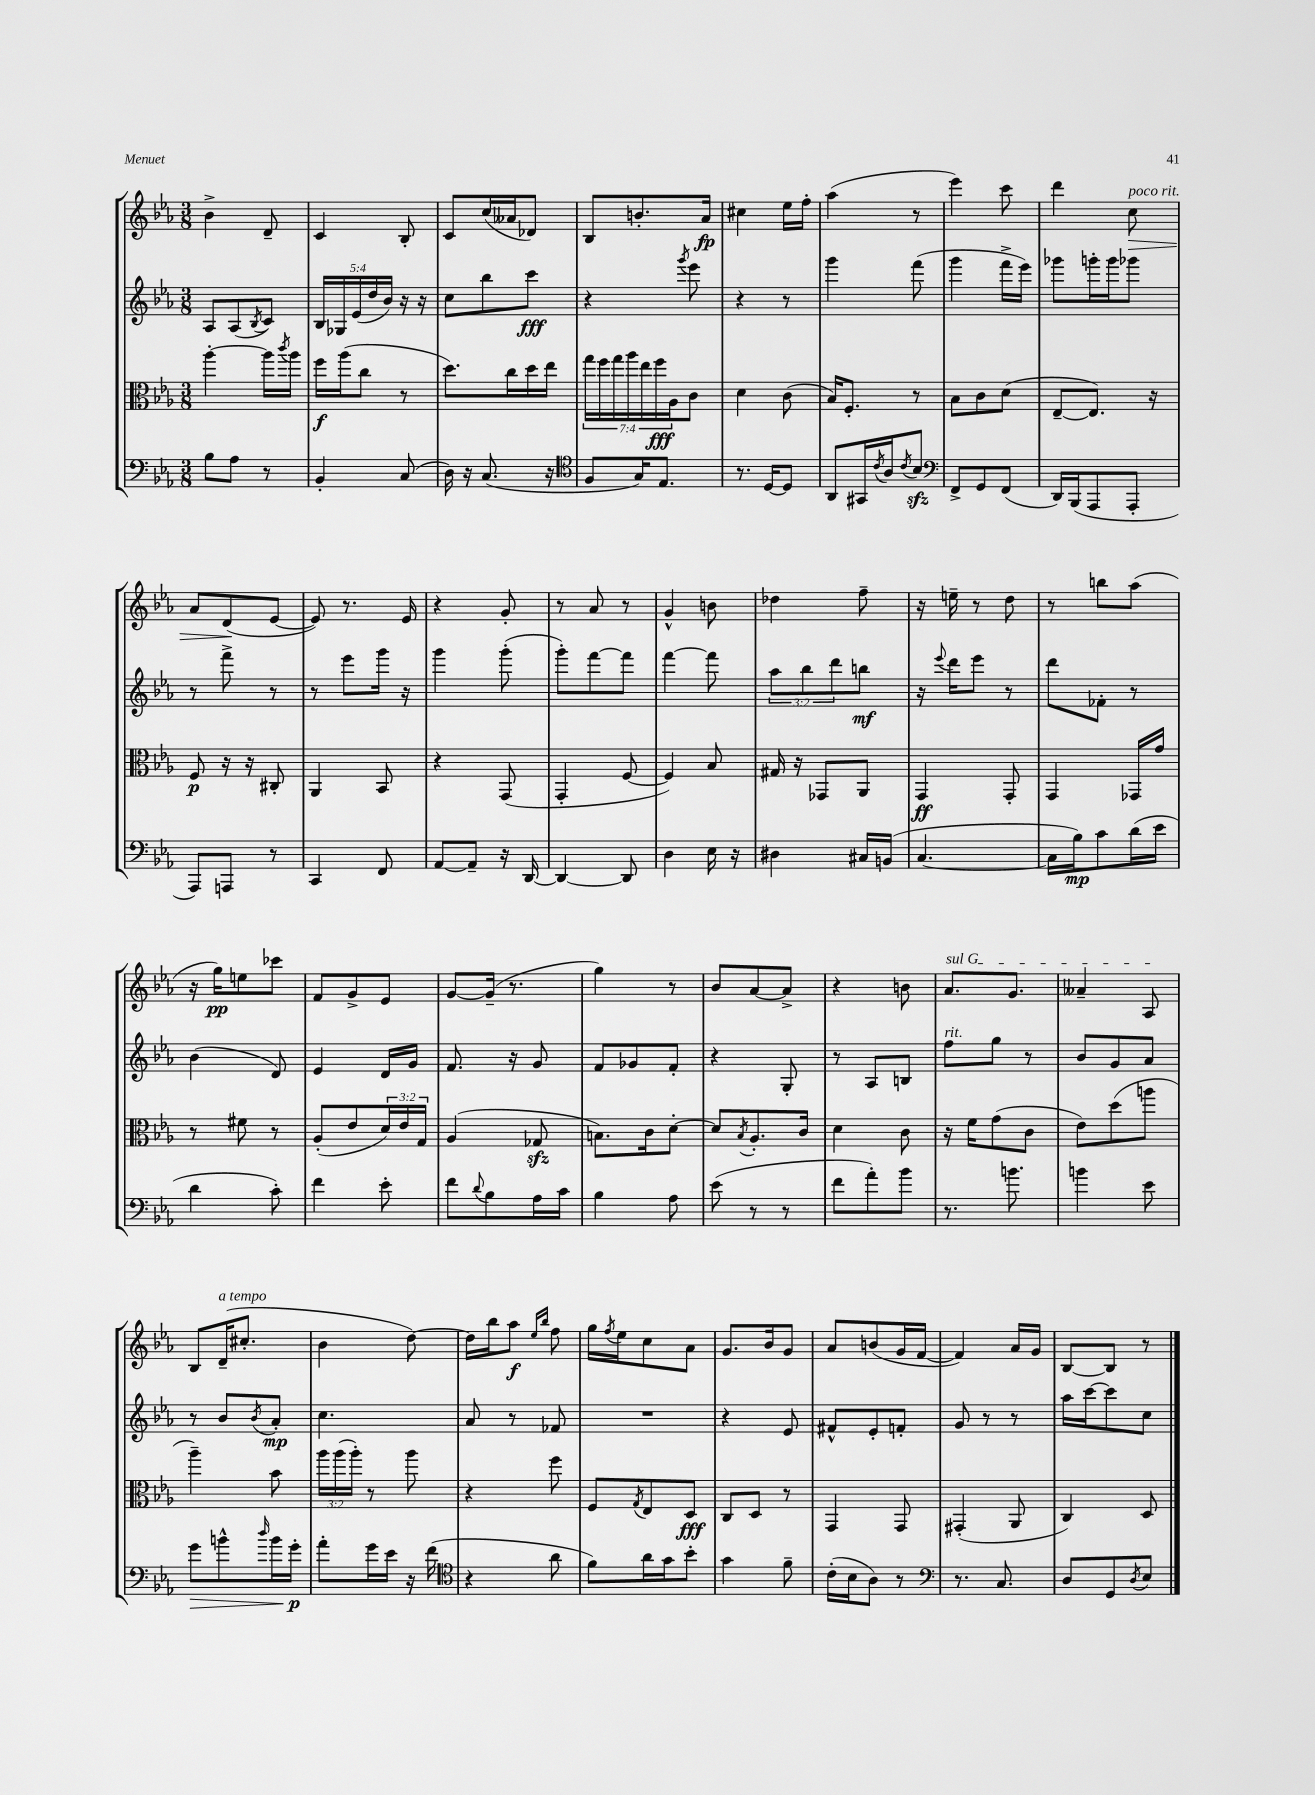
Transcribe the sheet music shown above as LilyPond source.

<<
\new StaffGroup <<
\new Staff = "s0" {
    \clef treble \key ees \major \numericTimeSignature \time 3/8
    bes'4-> d'8-- |
    c'4 bes8-. |
    c'8 c''16( aeses'16 des'8) |
    bes8 b'8.-. aes'16\fp |
    cis''4 ees''16 f''16-. |
    aes''4( r8 |
    ees'''4) c'''8 |
    d'''4 c''8\>^\markup { \italic "poco rit." } |
    aes'8 d'8\!( ees'8~ |
    ees'8) r8. ees'16 |
    r4 g'8-. |
    r8 aes'8 r8 |
    g'4-^ b'8 |
    des''4 f''8-- |
    r16 e''16-- r8 d''8 |
    r8 b''8 aes''8( |
    r16 g''16\pp) e''8 ces'''8 |
    f'8 g'8-> ees'8 |
    g'8~ g'16--( r8. |
    g''4) r8 |
    bes'8 aes'8~ aes'8-> |
    r4 b'8 |
    \once \override TextSpanner.bound-details.left.text = \markup { \italic "sul G" } aes'8.\startTextSpan g'8. |
    aeses'4-- aes8\stopTextSpan |
    bes8 d'16--^\markup { \italic "a tempo" }( cis''8.-. |
    bes'4 d''8~) |
    d''16 bes''16 aes''8\f \grace { ees''16 bes''16 } f''8 |
    g''16 \acciaccatura { f''8 } ees''16 c''8 aes'8 |
    g'8. bes'16 g'8 |
    aes'8 b'8( g'16 f'16~ |
    f'4) aes'16 g'16 |
    bes8~ bes8 r8 \bar "|." |
}
\new Staff = "s1" {
    \clef treble \key ees \major \numericTimeSignature \time 3/8 \override Staff.TupletNumber.text = #tuplet-number::calc-fraction-text
    aes8 aes8( \acciaccatura { bes8 } c'8) |
    \tuplet 5/4 { bes16 ges16 ees'16( d''16 bes'16) } r16 r16 |
    c''8 bes''8 c'''8\fff |
    r4 \acciaccatura { g'''8 } ees'''8 |
    r4 r8 |
    g'''4 f'''8( |
    g'''4 f'''16-> ees'''16) |
    ges'''8 g'''16-. g'''16 ges'''8 |
    r8 f'''8-> r8 |
    r8 ees'''8 g'''16 r16 |
    g'''4 g'''8-.( |
    g'''8-.) f'''8~ f'''8 |
    f'''4~ f'''8 |
    \tuplet 3/2 { aes''8 bes''8 d'''8 } b''8\mf |
    r16 \appoggiatura { ees'''8 } d'''16 ees'''8 r8 |
    d'''8 fes'8-. r8 |
    bes'4( d'8) |
    ees'4 d'16 g'16 |
    f'8. r16 g'8 |
    f'8 ges'8 f'8-. |
    r4 g8-. |
    r8 aes8 b8 |
    f''8^\markup { \italic "rit." } g''8 r8 |
    bes'8 g'8 aes'8 |
    r8 bes'8 \acciaccatura { bes'8 } aes'8-.\mp |
    c''4. |
    aes'8 r8 fes'8 |
    R4. |
    r4 ees'8 |
    fis'8-^ ees'8-. f'8-. |
    g'8 r8 r8 |
    aes''16 c'''16~ c'''8 c''8 \bar "|." |
}
\new Staff = "s2" {
    \clef alto \key ees \major \numericTimeSignature \time 3/8 \override Staff.TupletNumber.text = #tuplet-number::calc-fraction-text
    aes''4~-. aes''16 \acciaccatura { c'''8 } aes''16 |
    f''16\f aes''16( c''8 r8 |
    d''8.) c''16 d''16 ees''16 |
    \tuplet 7/4 { g''16 f''16 g''16 aes''16 ees''16 f''16\fff aes16 } c'8 |
    d'4 c'8( |
    bes16) f8.-. r8 |
    bes8 c'8 d'8( |
    ees8~-- ees8.) r16 |
    f8\p r16 r16 cis8-. |
    aes,4 bes,8 |
    r4 g,8( |
    g,4-. f8~ |
    f4) bes8 |
    gis16 r16 ges,8 aes,8 |
    g,4\ff g,8-. |
    g,4 ges,16 g'16 |
    r8 fis'8 r8 |
    aes8-.( ees'8 \tuplet 3/2 { d'16) ees'16 g16 } |
    aes4( ges8\sfz |
    b8.) c'16 d'8~-. |
    d'8 \acciaccatura { bes8 } aes8.-. c'16 |
    d'4 c'8 |
    r16 f'16 g'8( c'8 |
    ees'8) d''8( a''8 |
    aes''4--) bes'8 |
    \tuplet 3/2 { aes''16 aes''16( aes''16-.) } r8 aes''8 |
    r4 f''8 |
    f8 \acciaccatura { g8 } ees8 d8\fff |
    c8 d8 r8 |
    g,4 g,8 |
    gis,4-.( aes,8 |
    c4) d8 \bar "|." |
}
\new Staff = "s3" {
    \clef bass \key ees \major \numericTimeSignature \time 3/8
    bes8 aes8 r8 |
    bes,4-. c8( |
    d16) r16 c8.( r16 |
    \clef tenor f8 g16) ees8. |
    r8. d16~ d8 |
    aes,8 gis,16 \acciaccatura { c'8 } aes16 \acciaccatura { c'8 } bes8\sfz |
    \clef bass f,8-> g,8 f,8( |
    d,16) bes,,16( aes,,8 aes,,8-. |
    aes,,8) a,,8 r8 |
    c,4 f,8 |
    aes,8~ aes,8-- r16 d,16~ |
    d,4~ d,8 |
    d4 ees16 r16 |
    dis4 cis16 b,16( |
    c4.~ |
    c16 bes16\mp) c'8 d'16( ees'16 |
    d'4 c'8-.) |
    f'4 ees'8-. |
    f'8 \appoggiatura { d'8 } bes8 aes16 c'16 |
    bes4 aes8 |
    ees'8( r8 r8 |
    f'8 aes'8-.) bes'8 |
    r8. b'8. |
    b'4 ees'8 |
    g'8\> b'8-^ \grace { d''16 } b'16 g'16-.\p\! |
    aes'8-. g'16 ees'16 r16 f'16( |
    \clef tenor r4 aes'8 |
    f'8) aes'16 g'16 bes'8-. |
    g'4 f'8-- |
    c'16-.( bes16 aes8) r8 |
    \clef bass r8. c8. |
    d8 g,8 \acciaccatura { d8 } ees8 \bar "|." |
}
>>
>>
\layout { \context { \Score \remove "Bar_number_engraver" } }
